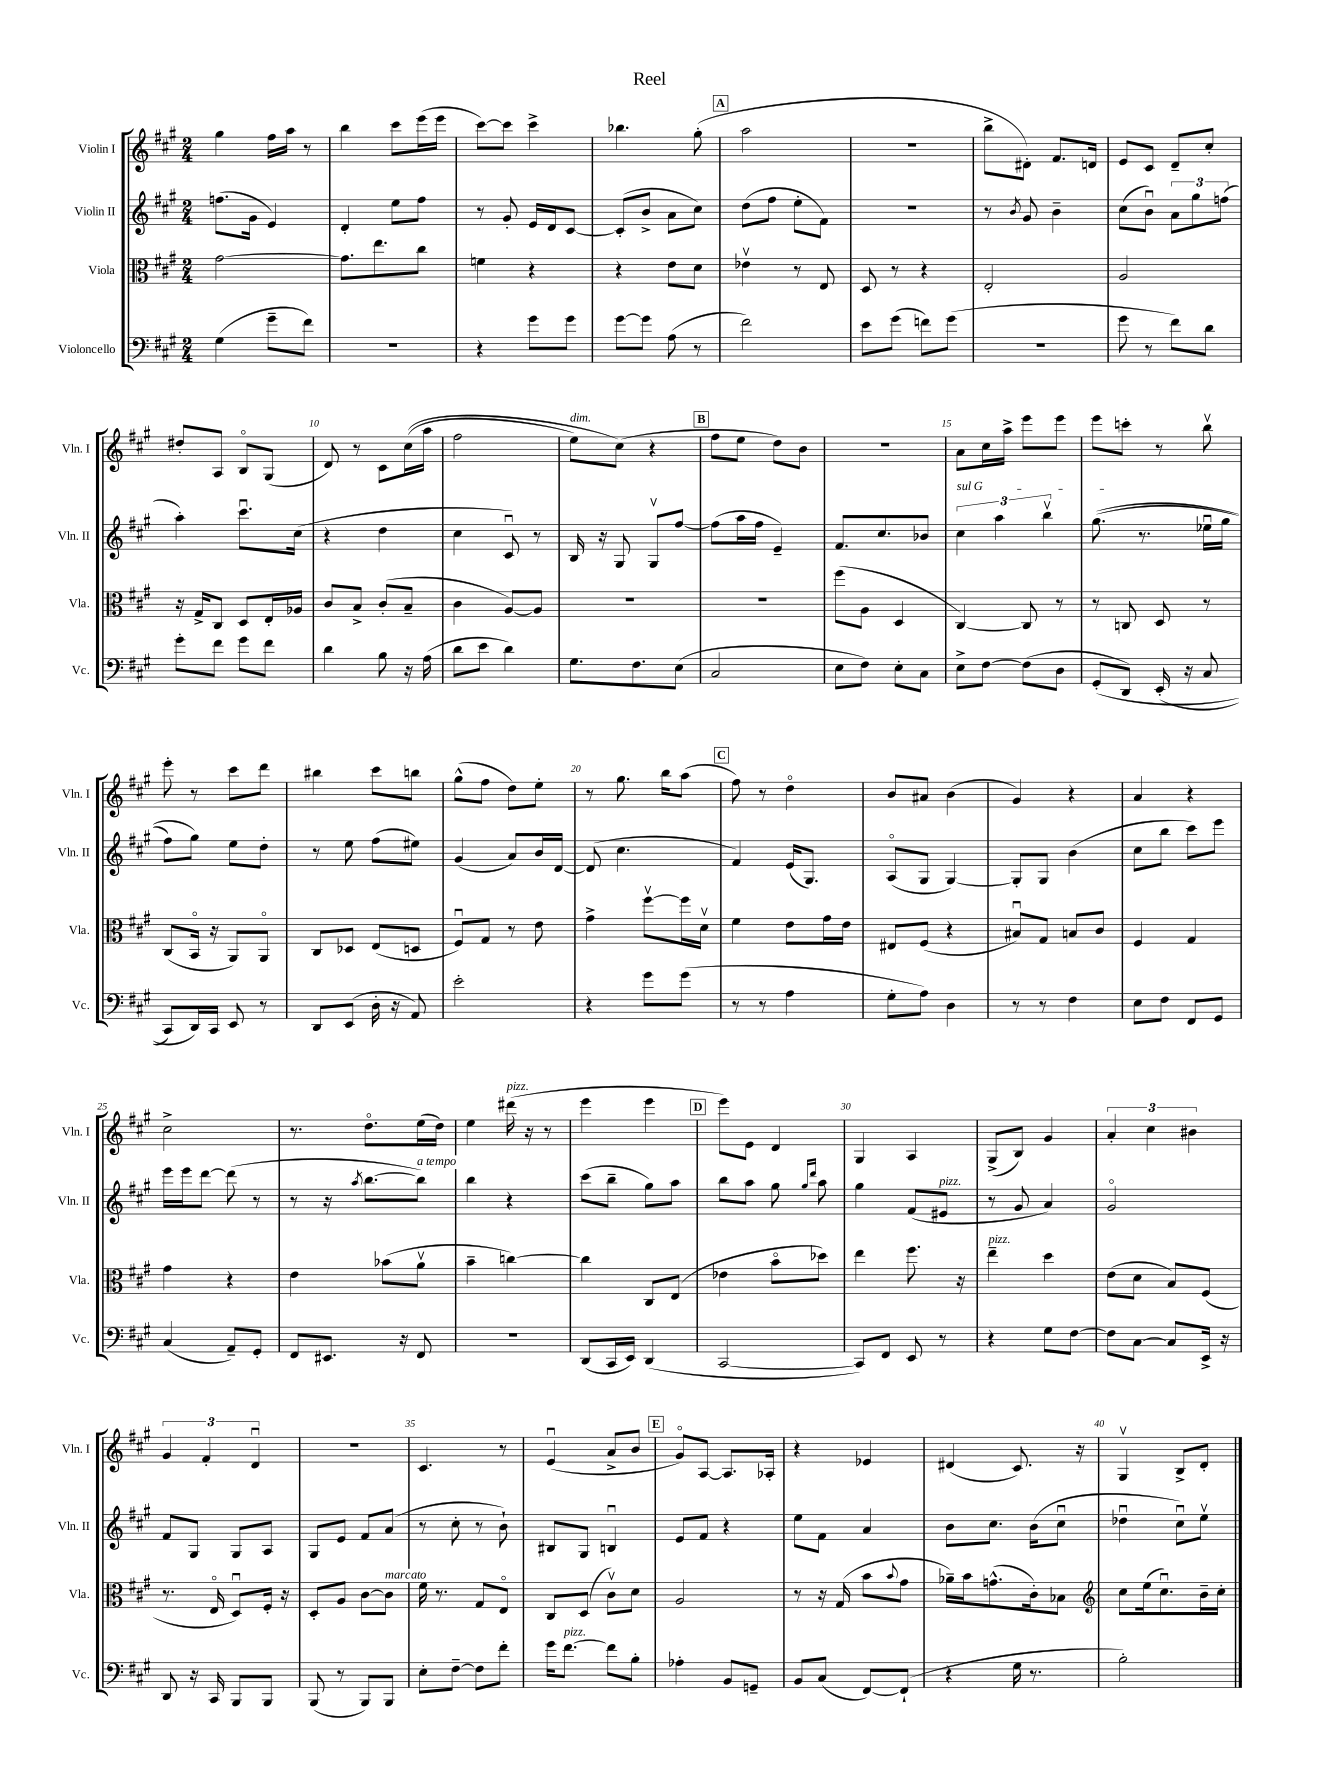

**kern	**kern	**kern	**kern
*staff4	*staff3	*staff2	*staff1
*clefF4	*clefC3	*clefG2	*clefG2
*k[f#c#g#]	*k[f#c#g#]	*k[f#c#g#]	*k[f#c#g#]
*M2/4	*M2/4	*M2/4	*M2/4
(4G#	[2g#	(8.ff	4gg#
.	.	16g#	.
8g#~	.	4e)	16ff#
.	.	.	16aa
8f#)	.	.	8r
=	=	=	=
2r	8.g#]	4d'	4bb
.	8.ee	.	.
.	.	8ee	8ccc#
.	8cc#	8ff#	(16eee
.	.	.	16eee
=	=	=	=
4r	4f	8r	[8ccc#)
.	.	8g#'	8ccc#]
8g#	4r	16e	4ccc#^
.	.	16d	.
8g#	.	[8c#	.
=	=	=	=
[8g#	4r	(8c#']	4.bb-
8g#]	.	8b^	.
(8A	8e	8a	.
8r	8d	8cc#)	(8gg#'
=	=	=	=
2f#)	4e-v	(8dd	2aa
.	.	8ff#	.
.	8r	8ee'	.
.	8E	8f#)	.
=	=	=	=
8e	8D	2r	2r
(8g#	8r	.	.
8f)	4r	.	.
(8g#	.	.	.
=	=	=	=
2r	2E'	8r	8bb^
.	.	8qb	.
.	.	8g#	8d#')
.	.	4b~	8.f#
.	.	.	16d
=	=	=	=
8g#	2A	(8cc#	8e
8r	.	8bu)	8c#
8f#)	.	12a	8d~
.	.	12gg#	.
8d	.	.	8cc#'
.	.	(12ff	.
=	=	=	=
8g#'	16r	4aa')	8dd#'
.	16G#^	.	.
8f#	8C#	.	8A
8g#	8D	8.ccc#u	8Bo
8f#	16E'	.	(8G#
.	16A-	(16cc#	.
=	=	=	=
4d	8c#	4r	8d)
.	8B^	.	8r
8B	(8c#'	4dd	8c#
16r	8B~	.	&((16cc#
(16A	.	.	16aa
=	=	=	=
8d	4c#	4cc#	2ff#
8e	.	.	.
4d)	[8A)	8c#u)	.
.	8A]	8r	.
=	=	=	=
8.G#	2r	16B	8ee)
.	.	16r	.
.	.	8G#	(8cc#&)
8.F#	.	.	.
.	.	8G#v	4r
(8E	.	[8ff#	.
=	=	=	=
2C#	2r	(8ff#]	8ff#
.	.	16aa	8ee
.	.	16ff#	.
.	.	4e~)	8dd)
.	.	.	8b
=	=	=	=
8E	(8ff#	8.f#	2r
8F#)	8A	.	.
.	.	8.cc#	.
8E'	4D	.	.
8C#	.	8b-	.
=	=	=	=
8E^	[4C#)	6cc#	8a
[8F#	.	.	16cc#
.	.	6aa	.
.	.	.	16aa^
(8F#]	8C#]	.	8eee
.	.	6bbv	.
8D	8r	.	8eee
=	=	=	=
&(8GG#'	8r	&((8.gg#	8eee
8DD)	8C	.	8ccc'
.	.	8.r	.
(16EE'	8D	.	8r
16r	.	.	.
8C#	8r	16ee-u	8bbv
.	.	16gg#	.
=	=	=	=
8CC#)	(8C#	8ff#)	8eee'
16DD&)	16BBo	8gg#&)	8r
16CC#	16r	.	.
8EE	8AA)	8ee	8ccc#
8r	8AAo	8dd'	8ddd
=	=	=	=
8DD	8C#	8r	4bb#
(8EE	8D-	8ee	.
16D'	(8E	(8ff#	8ccc#
16r	.	.	.
8AA)	8D	8ee#)	8bb
=	=	=	=
2e'	8F#u)	(4g#	(8gg#^^
.	8G#	.	8ff#
.	8r	8a)	8dd)
.	8e	16b	8ee'
.	.	[16d	.
=	=	=	=
4r	4g#^	(8d]	8r
.	.	4.cc#	8.gg#
8g#	[8ff#v	.	.
.	.	.	16bb
(8g#	16ff#]	.	(8aa
.	16dv	.	.
=	=	=	=
8r	4f#	4f#)	8ff#)
8r	.	.	8r
4A	8e	(16e	4ddo
.	.	8.G#)	.
.	16g#	.	.
.	16e	.	.
=	=	=	=
8G#'	8E#	(8Ao	8b
8A)	(8F#	8G#	8a#
4D	4r	[4G#)	(4b
=	=	=	=
8r	8B#u)	8G#']	4g#)
8r	8G#	8G#	.
4F#	8B	(4b	4r
.	8c#	.	.
=	=	=	=
8E	4F#	8cc#	4a
8F#	.	8bb	.
8FF#	4G#	8ccc#)	4r
8GG#	.	8eee	.
=	=	=	=
(4C#	4g#	16eee	2cc#^
.	.	16eee	.
.	.	[8ddd	.
8AA~)	4r	(8ddd]	.
8GG#'	.	8r	.
=	=	=	=
8FF#	4e	8r	8.r
8.EE#	.	16r	.
.	.	8qaa	.
.	.	[8.bb	8.ddo
.	(8b-	.	.
16r	.	.	.
8FF#	8av	8bb])	(16ee
.	.	.	16dd)
=	=	=	=
2r	4b~	4bb	4ee
.	[4cc)	4r	(16ddd#
.	.	.	16r
.	.	.	8r
=	=	=	=
(8DD	4cc]	(8ccc#	4eee
16CC#	.	8bb~	.
16EE)	.	.	.
(4DD	8C#	8gg#)	4eee
.	(8E	8aa	.
=	=	=	=
[2CC#	4e-	8bb	8eee)
.	.	8aa	8e
.	8bo	8gg#	4d
.	.	16qqgg#	.
.	.	16qqddd	.
.	8dd-)	8aa	.
=	=	=	=
8CC#])	4ee	4gg#	4G#
8FF#	.	.	.
8EE	8.ff#	(8f#	4A
8r	.	8e#	.
.	16r	.	.
=	=	=	=
4r	4ee~	8r	(8G#^
.	.	8g#	8B)
8G#	4dd	4a)	4g#
[8F#	.	.	.
=	=	=	=
8F#]	(8e	2g#o	6a'
[8C#	8d	.	.
.	.	.	6cc#
8C#]	8B)	.	.
.	.	.	6b#
16EE^	(8F#	.	.
16r	.	.	.
=	=	=	=
8DD	8.r	8f#	6g#
16r	.	8G#	.
.	.	.	6f#'
16CC#	16Eo	.	.
8BBB	8Du)	8G#	.
.	.	.	6du
8BBB	16F#'	8A	.
.	16r	.	.
=	=	=	=
(8BBB	8D'	8G#	2r
8r	8A	8e	.
8BBB)	[8c#	8f#	.
8BBB	8c#]	(8a	.
=	=	=	=
8E'	16f#	8r	4.c#
.	8.r	.	.
[8F#~	.	8cc#'	.
8F#]	8G#	8r	.
8f#'	8Eo	8b`)	8r
=	=	=	=
16g#	8C#	8B#	(4eu
[8.f#	.	.	.
.	(8D	8G#	.
8f#]	8c#v)	4Bu	8a^
8B'	8d	.	8b
=	=	=	=
4A-'	2A	8e	8g#o)
.	.	8f#	[8A
8BB	.	4r	8.A]
8GG~	.	.	.
.	.	.	16A-'
=	=	=	=
8BB	8r	8ee	4r
(8C#	16r	8f#	.
.	(16G#	.	.
[8FF#)	8b	4a	4e-
.	8qqb	.	.
(8FF#`]	8g#	.	.
=	=	=	=
4r	16a-~)	8b	(4d#
.	16b	.	.
.	(8.g^^	8.cc#	.
16G#	.	.	8.c#)
8.r	16c#')	(16b	.
.	8B-	8cc#u	.
.	.	.	16r
=	=	=	=
*	*clefG2	*	*
2B')	8cc#	4dd-u	4G#v
.	(16ee	.	.
.	8.cc#u)	.	.
.	.	8cc#u)	8B^
.	16b~	8eev	8d'
.	16cc#'	.	.
==	==	==	==
*-	*-	*-	*-
